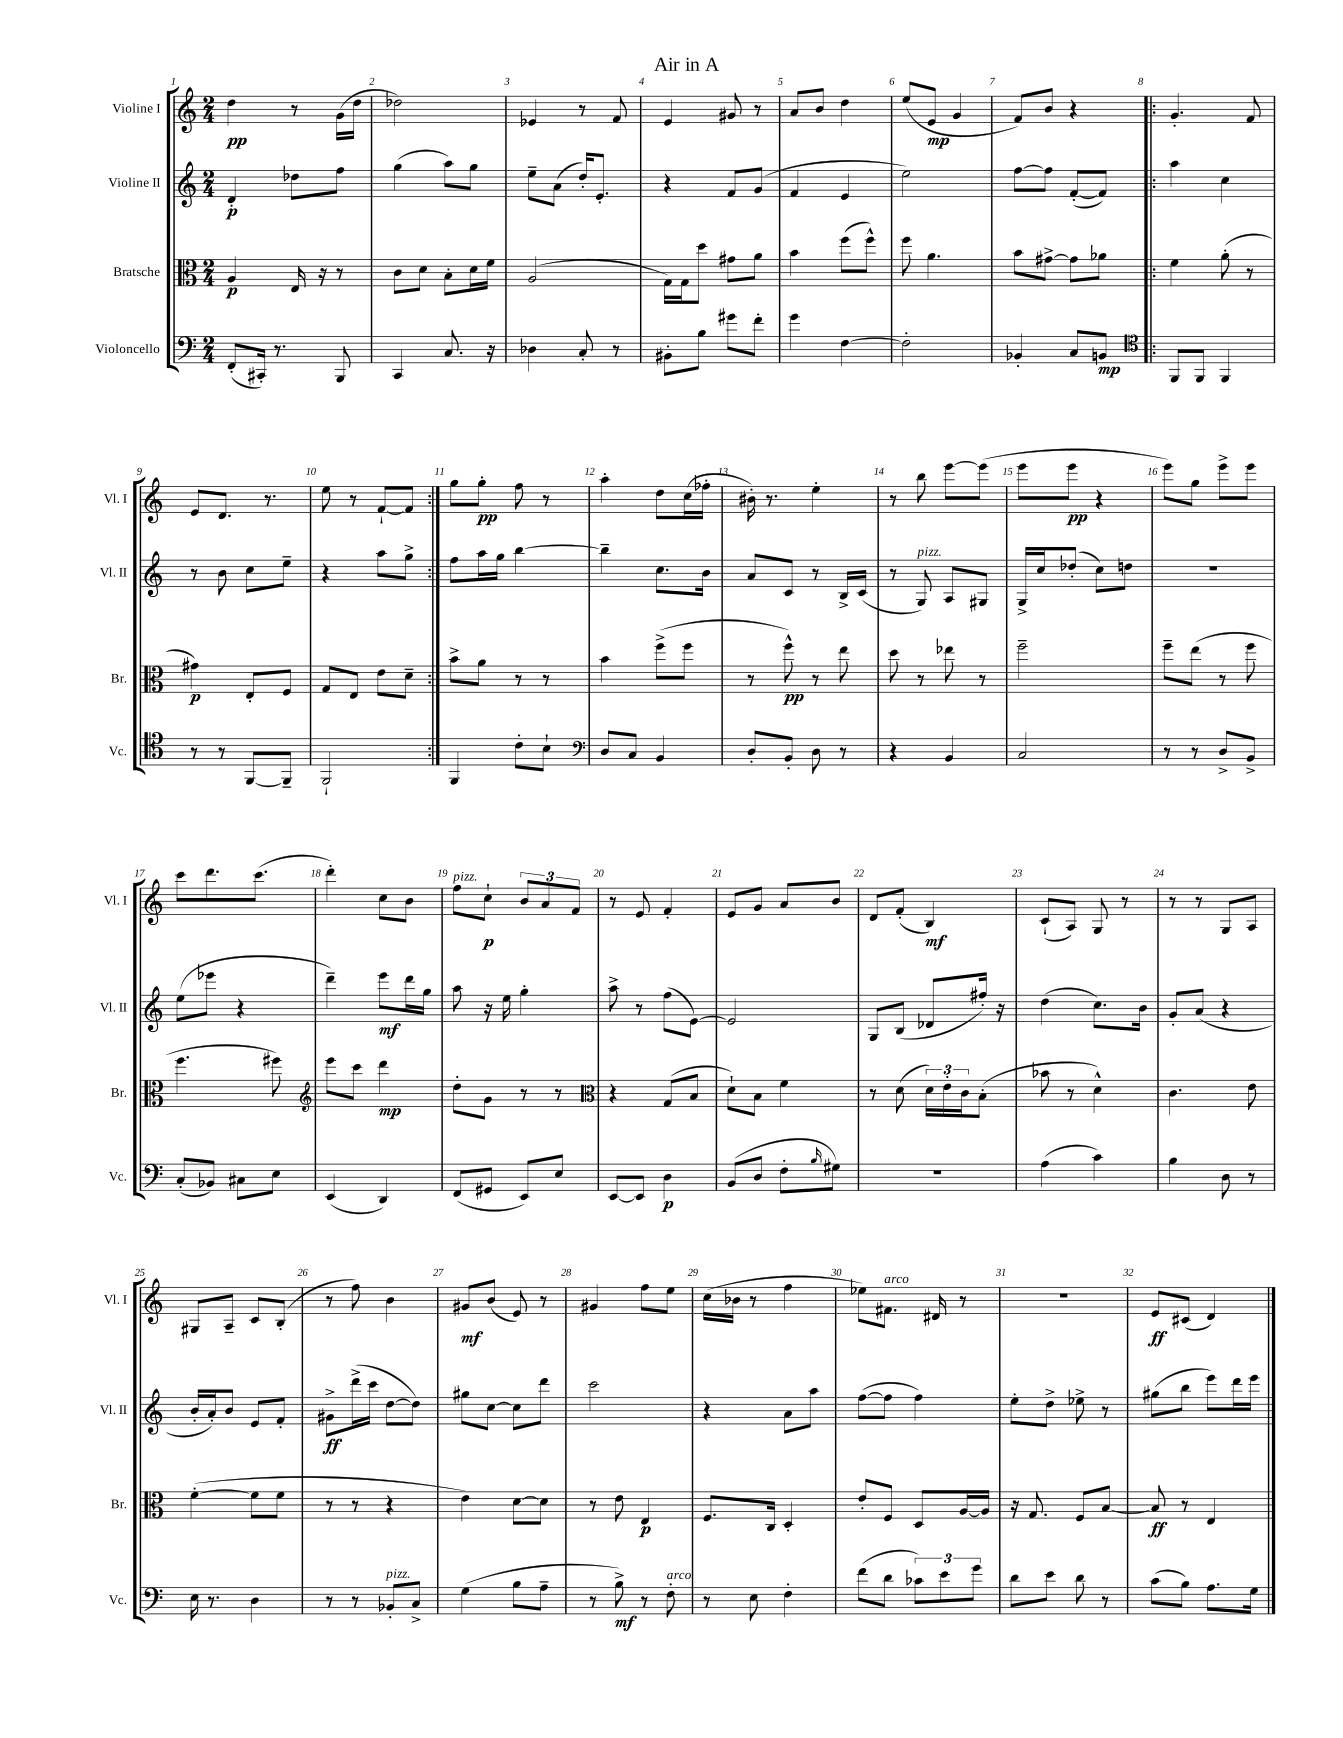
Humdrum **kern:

**kern	**dynam	**kern	**dynam	**kern	**dynam	**kern	**dynam
*part4	*part4	*part3	*part3	*part2	*part2	*part1	*part1
*staff4	*staff4	*staff3	*staff3	*staff2	*staff2	*staff1	*staff1
*I"Violoncello	*	*I"Bratsche	*	*I"Violine II	*	*I"Violine I	*
*I'Vc.	*	*I'Br.	*	*I'Vl. II	*	*I'Vl. I	*
*clefF4	*	*clefC3	*	*clefG2	*	*clefG2	*
*k[]	*	*k[]	*	*k[]	*	*k[]	*
*M2/4	*	*M2/4	*	*M2/4	*	*M2/4	*
=1	=1	=1	=1	=1	=1	=1	=1
(8FF'/L	.	4A/	p	4d'/	p	4dd\	pp
16CC#X'/Jk)	.	.	.	.	.	.	.
8.r	.	.	.	.	.	.	.
.	.	16E/	.	8dd-X\L	.	8r	.
.	.	16r	.	.	.	.	.
8BBB/	.	8r	.	8ff\J	.	(16g\LL	.
.	.	.	.	.	.	16dd\JJ	.
=2	=2	=2	=2	=2	=2	=2	=2
4CC/	.	8c\L	.	(4gg\	.	2dd-X\)	.
.	.	8d\J	.	.	.	.	.
8.C/	.	8B'\L	.	8aa\L)	.	.	.
.	.	16d\L	.	8gg\J	.	.	.
16r	.	16f\JJ	.	.	.	.	.
=3	=3	=3	=3	=3	=3	=3	=3
4D-X\	.	(2A/	.	8ee~\L	.	4e-X/	.
.	.	.	.	(8a\J	.	.	.
8C'/	.	.	.	16dd'/KL)	.	8r	.
.	.	.	.	8.e'/J	.	.	.
8r	.	.	.	.	.	8f/	.
=4	=4	=4	=4	=4	=4	=4	=4
8BB#X'\L	.	16G\LL)	.	4r	.	4e/	.
.	.	16G\J	.	.	.	.	.
8B\J	.	8dd\J	.	.	.	.	.
8g#X\L	.	8g#X\L	.	8f/L	.	8g#X/	.
8f'\J	.	8a\J	.	(8g/J	.	8r	.
=5	=5	=5	=5	=5	=5	=5	=5
4g\	.	4b\	.	4f/	.	8a/L	.
.	.	.	.	.	.	8b/J	.
[4F\	.	(8ff\L	.	4e/	.	4dd\	.
.	.	8ff^^\J)	.	.	.	.	.
=6	=6	=6	=6	=6	=6	=6	=6
2F'\]	.	8ff\	.	2ee\)	.	(8ee/L	.
.	.	4.a\	.	.	.	8e/J	mp
.	.	.	.	.	.	4g/	.
=7	=7	=7	=7	=7	=7	=7	=7
4BB-X'/	.	8b\L	.	[8ff\L	.	8f/L)	.
.	.	[8g#X^\J	.	8ff\J]	.	8b/J	.
8C/L	.	8g#\L]	.	([8f'/L	.	4r	.
8BBn/J	mp	8a-X\J	.	8f/J])	.	.	.
=8!|:	=8!|:	=8!|:	=8!|:	=8!|:	=8!|:	=8!|:	=8!|:
*clefC4	*	*	*	*	*	*	*
8FF/L	.	4f\	.	4aa\	.	4.g'/	.
8FF/J	.	.	.	.	.	.	.
4FF/	.	(8a'\	.	4cc\	.	.	.
.	.	8r	.	.	.	8f/	.
!!LO:LB:g=z
=9	=9	=9	=9	=9	=9	=9	=9
8r	.	4g#X\)	p	8r	.	8e/L	.
8r	.	.	.	8b\	.	8.d/J	.
[8FF/L	.	8E'/L	.	8cc\L	.	.	.
.	.	.	.	.	.	8.r	.
8FF~/J]	.	8F/J	.	8ee~\J	.	.	.
=10	=10	=10	=10	=10	=10	=10	=10
2FF`/	.	8G/L	.	4r	.	8ee\	.
.	.	8E/J	.	.	.	8r	.
.	.	8e\L	.	8aa\L	.	[8f`/L	.
.	.	8d~\J	.	8gg^\J	.	8f/J]	.
=11:|!	=11:|!	=11:|!	=11:|!	=11:|!	=11:|!	=11:|!	=11:|!
4FF/	.	8b^\L	.	8ff\L	.	8gg\L	.
.	.	8a\J	.	16aa\L	.	8gg'\J	pp
.	.	.	.	16gg\JJ	.	.	.
8c'\L	.	8r	.	[4bb\	.	8ff\	.
8B`\J	.	8r	.	.	.	8r	.
=12	=12	=12	=12	=12	=12	=12	=12
*clefF4	*	*	*	*	*	*	*
8D/L	.	4b\	.	4bb~\]	.	4aa'\	.
8C/J	.	.	.	.	.	.	.
4BB/	.	(8ff^\L	.	8.cc\L	.	8dd\L	.
.	.	8ff\J	.	.	.	(16cc\L	.
.	.	.	.	16b\Jk	.	16ff-X'\JJ	.
=13	=13	=13	=13	=13	=13	=13	=13
8D'/L	.	8r	.	8a/L	.	16b#X'\)	.
.	.	.	.	.	.	8.r	.
8BB'/J	.	8ff^^\)	pp	8c/J	.	.	.
8D\	.	8r	.	8r	.	4ee'\	.
8r	.	8ee\	.	16B^/LL	.	.	.
.	.	.	.	(16c/JJ	.	.	.
=14	=14	=14	=14	=14	=14	=14	=14
4r	.	8dd\	.	8r	.	8r	.
!	!	!	!	!LO:TX:a:i:t=pizz.	!	!	!
.	.	8r	.	8G/)	.	8bb\	.
4BB/	.	8ee-X\	.	8A/L	.	[8eee\L	.
.	.	8r	.	8G#X/J	.	(8eee\J]	.
=15	=15	=15	=15	=15	=15	=15	=15
2C/	.	2ff~\	.	16G^/LL	.	8eee\L	.
.	.	.	.	16cc/J	.	.	.
.	.	.	.	(8dd-X'/J	.	8eee\J	pp
.	.	.	.	8cc\L)	.	4r	.
.	.	.	.	8ddn\J	.	.	.
=16	=16	=16	=16	=16	=16	=16	=16
8r	.	8ff~\L	.	2r	.	8eee\L)	.
8r	.	(8ee\J	.	.	.	8gg\J	.
8D^/L	.	8r	.	.	.	8eee^\L	.
8BB^/J	.	8ff\	.	.	.	8eee\J	.
!!LO:LB:g=z
=17	=17	=17	=17	=17	=17	=17	=17
(8C'/L	.	4.ff\	.	(8ee\L	.	8ccc\L	.
8BB-X/J)	.	.	.	8eee-X\J	.	8.ddd\	.
8C#X\L	.	.	.	4r	.	.	.
.	.	.	.	.	.	(8.ccc\J	.
8E\J	.	8ff#X\)	.	.	.	.	.
=18	=18	=18	=18	=18	=18	=18	=18
*	*	*clefG2	*	*	*	*	*
(4EE/	.	8eee\L	.	4ddd~\)	.	4ddd'\)	.
.	.	8ccc\J	.	.	.	.	.
4DD/)	.	4ddd\	mp	8eee\L	mf	8cc\L	.
.	.	.	.	16ddd\L	.	8b\J	.
.	.	.	.	16gg\JJ	.	.	.
=19	=19	=19	=19	=19	=19	=19	=19
!	!	!	!	!	!	!LO:TX:a:i:t=pizz.	!
(8FF/L	.	8dd'\L	.	8aa\	.	8ff\L	.
8GG#X/J	.	8g\J	.	16r	.	8cc`\J	p
.	.	.	.	16ee\	.	.	.
8EE/L)	.	8r	.	4gg'\	.	12b/L	.
.	.	.	.	.	.	12a/	.
8E/J	.	8r	.	.	.	.	.
.	.	.	.	.	.	12f/J	.
=20	=20	=20	=20	=20	=20	=20	=20
*	*	*clefC3	*	*	*	*	*
[8EE/L	.	4r	.	8aa^\	.	8r	.
8EE/J]	.	.	.	8r	.	8e/	.
4D\	p	(8G/L	.	(8ff\L	.	4f'/	.
.	.	8B/J	.	[8e\J)	.	.	.
=21	=21	=21	=21	=21	=21	=21	=21
(8BB/L	.	8d`\L)	.	2e/]	.	8e/L	.
8D/J	.	8B\J	.	.	.	8g/J	.
8F'\L	.	4f\	.	.	.	8a/L	.
16qqB/	.	.	.	.	.	.	.
8G#X\J)	.	.	.	.	.	8b/J	.
=22	=22	=22	=22	=22	=22	=22	=22
2r	.	8r	.	8G/L	.	8d/L	.
.	.	(8d\	.	(8B/J	.	(8f'/J	.
.	.	24d\LL)	.	8d-X/L	.	4B/)	mf
.	.	24e'\	.	.	.	.	.
.	.	24c\J	.	.	.	.	.
.	.	(8B'\J	.	16ff#X'/Jk)	.	.	.
.	.	.	.	16r	.	.	.
=23	=23	=23	=23	=23	=23	=23	=23
(4A\	.	8b-X\	.	(4dd\	.	(8c`/L	.
.	.	8r	.	.	.	8A/J)	.
4c\)	.	4d^^\)	.	8.cc\L)	.	8G/	.
.	.	.	.	.	.	8r	.
.	.	.	.	16b\Jk	.	.	.
=24	=24	=24	=24	=24	=24	=24	=24
4B\	.	4.c\	.	8g'/L	.	8r	.
.	.	.	.	(8a/J	.	8r	.
8D\	.	.	.	4r	.	8G/L	.
8r	.	8e\	.	.	.	8A/J	.
!!LO:LB:g=z
=25	=25	=25	=25	=25	=25	=25	=25
16E\	.	([4f'\	.	16b'/LL	.	8G#X/L	.
8.r	.	.	.	16a'/J)	.	.	.
.	.	.	.	8b/J	.	8A~/J	.
4D\	.	8f\L]	.	8e/L	.	8c/L	.
.	.	8f\J	.	8f'/J	.	(8B'/J	.
=26	=26	=26	=26	=26	=26	=26	=26
8r	.	8r	.	8g#X^\L	ff	8r	.
8r	.	8r	.	(16ddd^\L	.	8ff\)	.
.	.	.	.	16ccc\JJ	.	.	.
!LO:TX:a:i:t=pizz.	!	!	!	!	!	!	!
8BB-X'/L	.	4r	.	[8dd\L	.	4b\	.
8C^/J	.	.	.	8dd\J])	.	.	.
=27	=27	=27	=27	=27	=27	=27	=27
(4G\	.	4e\)	.	8gg#X\L	.	8g#X/L	mf
.	.	.	.	[8cc\J	.	(8b/J	.
8B\L	.	[8d\L	.	8cc\L]	.	8e/)	.
8A~\J	.	8d\J]	.	8ddd\J	.	8r	.
=28	=28	=28	=28	=28	=28	=28	=28
8r	.	8r	.	2ccc\	.	4g#X/	.
8B^\)	mf	8e\	.	.	.	.	.
8r	.	4E/	p	.	.	8ff\L	.
!LO:TX:a:i:t=arco	!	!	!	!	!	!	!
8F'\	.	.	.	.	.	8ee\J	.
=29	=29	=29	=29	=29	=29	=29	=29
8r	.	8.F/L	.	4r	.	(16cc\LL	.
.	.	.	.	.	.	16b-X\JJ	.
8E\	.	.	.	.	.	8r	.
.	.	16C/Jk	.	.	.	.	.
4F'\	.	4D'/	.	8a\L	.	4ff\	.
.	.	.	.	8aa\J	.	.	.
=30	=30	=30	=30	=30	=30	=30	=30
(8f\L	.	8e'/L	.	([8ff\L	.	8ee-X\L)	.
!	!	!	!	!	!	!LO:TX:a:i:t=arco	!
8d\J	.	8F/J	.	8ff\J]	.	8.f#X\J	.
12c-X\L)	.	8D/L	.	4ff\)	.	.	.
.	.	.	.	.	.	16d#X/	.
12e\	.	.	.	.	.	.	.
.	.	[16A/L	.	.	.	8r	.
12g\J	.	.	.	.	.	.	.
.	.	16A/JJ]	.	.	.	.	.
=31	=31	=31	=31	=31	=31	=31	=31
8d\L	.	16r	.	8ee'\L	.	2r	.
.	.	8.G/	.	.	.	.	.
8e\J	.	.	.	8dd^\J	.	.	.
8d\	.	8F/L	.	8ee-X^\	.	.	.
8r	.	[8B/J	.	8r	.	.	.
=32	=32	=32	=32	=32	=32	=32	=32
(8c\L	.	8B/]	ff	(8gg#X\L	.	8e/L	ff
8B\J)	.	8r	.	8bb\J	.	(8c#X/J	.
8.A\L	.	4E/	.	8eee\L)	.	4d/)	.
.	.	.	.	16ddd\L	.	.	.
16G\Jk	.	.	.	16eee\JJ	.	.	.
==	==	==	==	==	==	==	==
*-	*-	*-	*-	*-	*-	*-	*-
